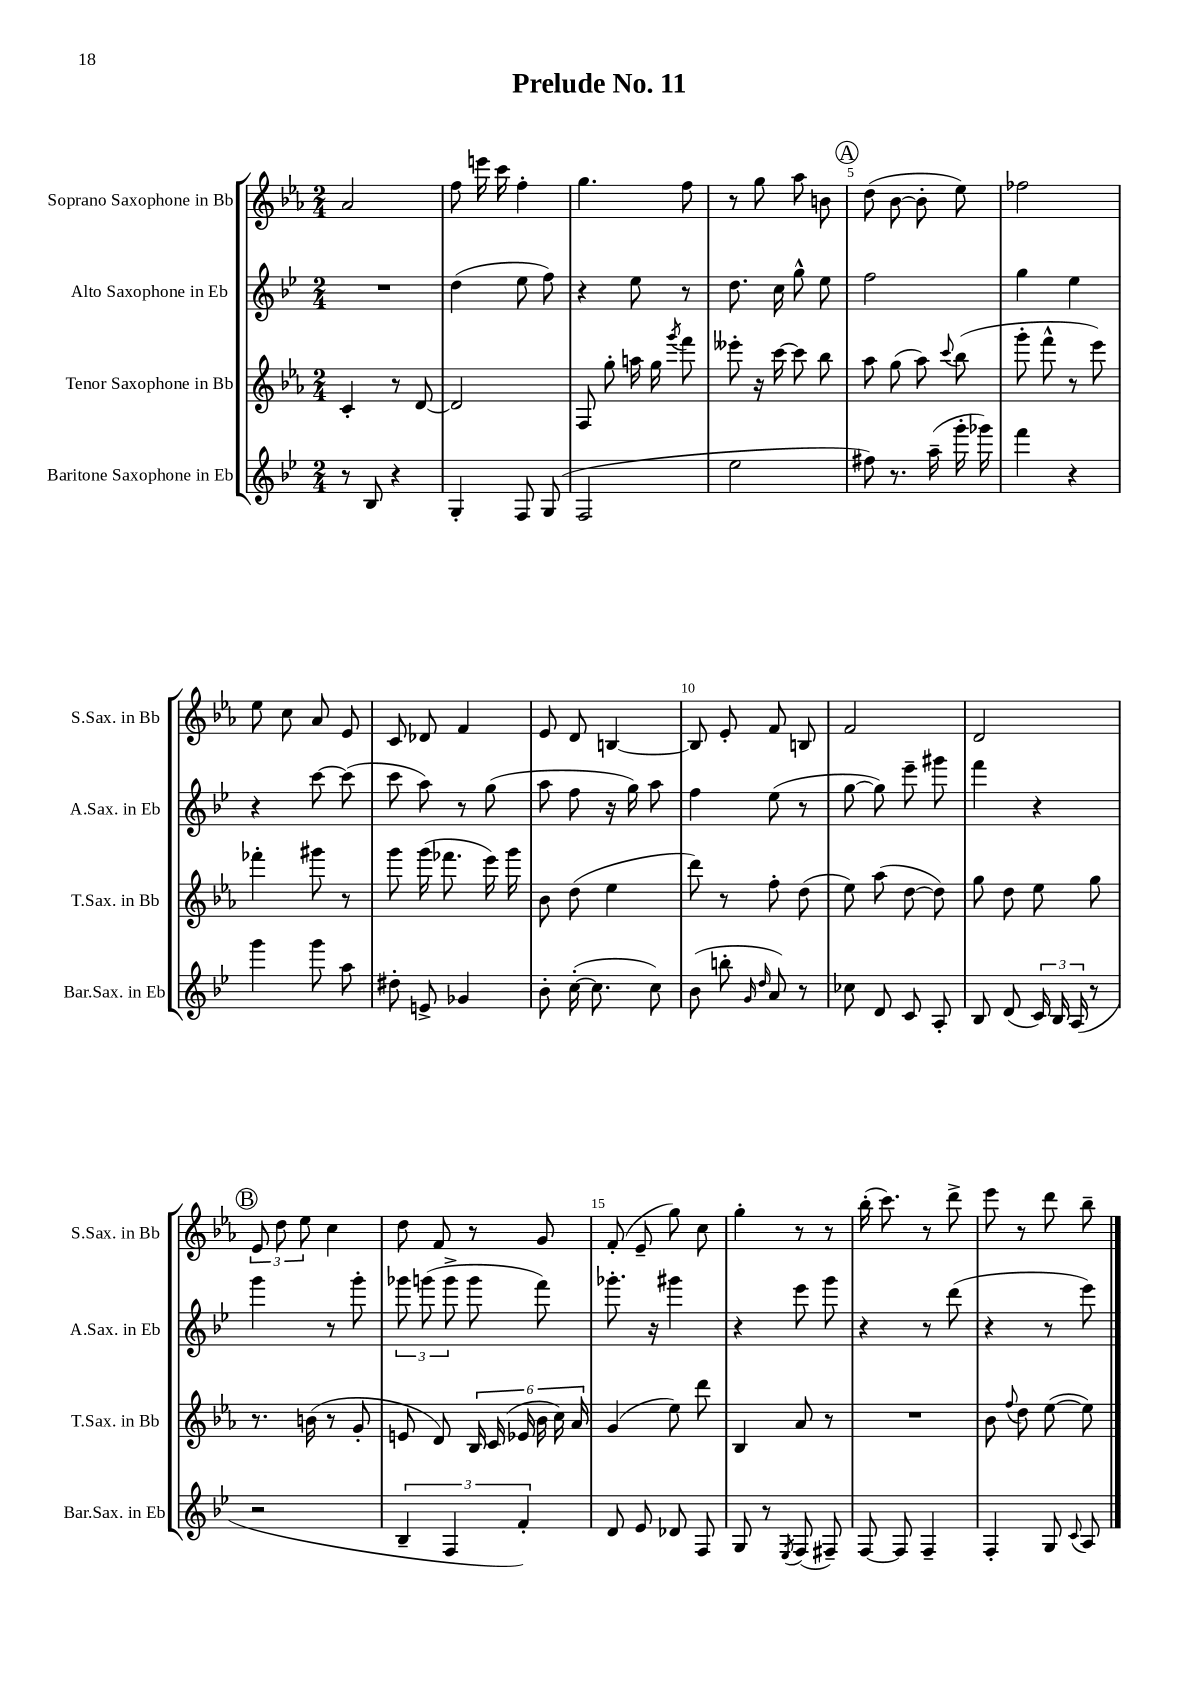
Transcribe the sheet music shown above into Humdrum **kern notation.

**kern	**kern	**kern	**kern
*staff4	*staff3	*staff2	*staff1
*clefG2	*clefG2	*clefG2	*clefG2
*k[b-e-]	*k[b-e-a-]	*k[b-e-]	*k[b-e-a-]
*M2/4	*M2/4	*M2/4	*M2/4
8r	4c'	2r	2a-
8B-	.	.	.
4r	8r	.	.
.	[8d	.	.
=	=	=	=
4G'	2d]	(4dd	8ff
.	.	.	16eee
.	.	.	16ccc
8F	.	8ee-	4ff'
(8G	.	8ff)	.
=	=	=	=
2F	8F	4r	4.gg
.	8gg'	.	.
.	16aa	8ee-	.
.	16gg	.	.
.	8qggg	.	.
.	8fff	8r	8ff
=	=	=	=
2ee-	8eee--'	8.dd	8r
.	16r	.	8gg
.	[16ccc	16cc	.
.	8ccc]	8gg^^	8aa-
.	8bb-	8ee-	8b
=	=	=	=
8ff#)	8aa-	2ff	(8dd
8.r	(8gg	.	[8b-
.	8aa-)	.	8b-']
(16aa~	.	.	.
.	8qqccc	.	.
16ggg'	(8bb-	.	8ee-)
16ggg-)	.	.	.
=	=	=	=
4fff	8ggg'	4gg	2ff-
.	8fff^^	.	.
4r	8r	4ee-	.
.	8eee-)	.	.
=	=	=	=
4ggg	4fff-'	4r	8ee-
.	.	.	8cc
8ggg	8ggg#	[8ccc	8a-
8aa	8r	(8ccc]	8e-
=	=	=	=
8dd#'	8ggg	8ccc	8c
8e^	(16ggg	8aa)	8d-
.	8.fff-	.	.
4g-	.	8r	4f
.	16eee-)	(8gg	.
.	16ggg	.	.
=	=	=	=
8b-'	8b-	8aa	8e-
([16cc'	(8dd	8ff	8d
8.cc]	.	.	.
.	4ee-	16r	[4B
.	.	16gg)	.
8cc)	.	8aa	.
=	=	=	=
(8b-	8ddd)	4ff	8B]
8bb'	8r	.	8e-'
16qqg	.	.	.
16qqdd	.	.	.
8a)	8ff'	(8ee-	8f
8r	(8dd	8r	8B
=	=	=	=
8cc-	8ee-)	[8gg	2f
8d	(8aa-	8gg])	.
8c	[8dd	8eee-~	.
8A'	8dd])	8ggg#	.
=	=	=	=
8B-	8gg	4fff	2d
(8d	8dd	.	.
24c)	8ee-	4r	.
24B-	.	.	.
(24A	.	.	.
8r	8gg	.	.
=	=	=	=
2r	8.r	4ggg	12e-
.	.	.	12dd
.	.	.	12ee-
.	(16b	.	.
.	8r	8r	4cc
.	8g'	8ggg'	.
=	=	=	=
6B-~	8e	12ggg-	8dd
.	.	(12ggg	.
.	8d)	.	8f
6F	.	12ggg^	.
.	24B-	8ggg	8r
.	(24c	.	.
6f')	24e-	.	.
.	24b-	8fff)	8g
.	24cc)	.	.
.	24a-	.	.
=	=	=	=
8d	(4g	8.ggg-'	(8f'
8e-	.	.	8e-~
.	.	16r	.
8d-	8ee-)	4ggg#	8gg)
8F	8ddd	.	8cc
=	=	=	=
8G	4B-	4r	4gg'
8r	.	.	.
8qE-	.	.	.
(8F	8a-	8eee-	8r
8F#~)	8r	8ggg	8r
=	=	=	=
[8F	2r	4r	(16bb-'
.	.	.	8.ccc)
8F]	.	.	.
4F~	.	8r	8r
.	.	(8ddd	8ddd^
=	=	=	=
4F'	8b-	4r	8eee-
.	8qqff	.	.
.	8dd	.	8r
8G	([8ee-	8r	8ddd
8qqc	.	.	.
8A	8ee-])	8eee-)	8bb-~
==	==	==	==
*-	*-	*-	*-
